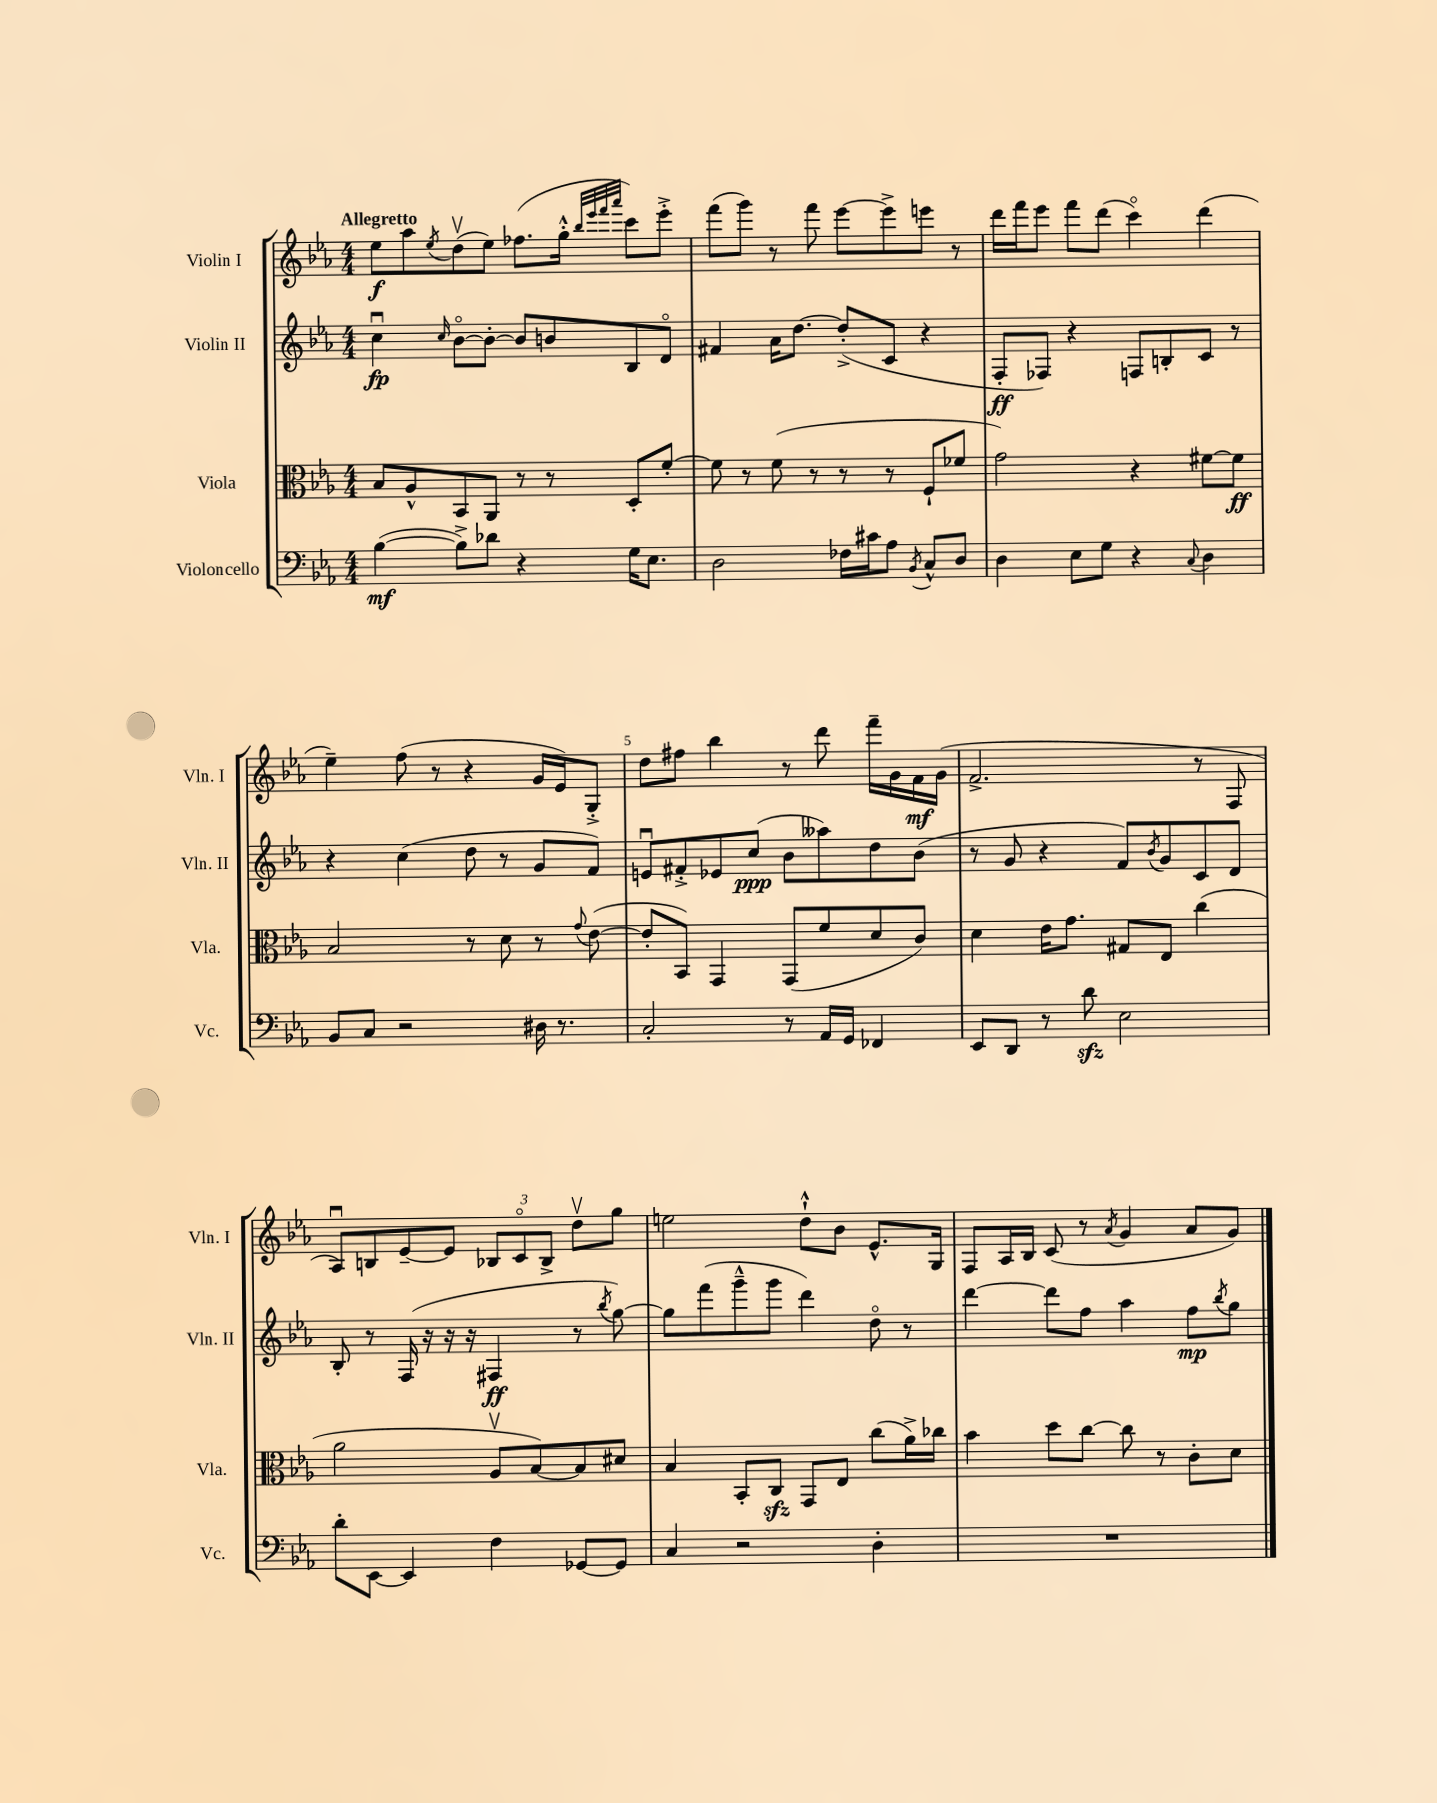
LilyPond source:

<<
\new StaffGroup <<
\new Staff = "s0" \with { instrumentName = "Violin I" shortInstrumentName = "Vln. I" } {
    \clef treble \key ees \major \numericTimeSignature \time 4/4 \tempo "Allegretto"
    ees''8\f aes''8 \acciaccatura { ees''8 } d''8\upbow( ees''8) fes''8.( g''16-.-^ \grace { bes''32 ees'''32 f'''32 aes'''32 } c'''8) ees'''8-.-> |
    f'''8( g'''8) r8 f'''8 ees'''8~ ees'''8-> e'''8 r8 |
    d'''16 f'''16 ees'''8 f'''8 d'''8( c'''4\flageolet) d'''4( |
    ees''4--) f''8( r8 r4 g'16 ees'16) g8-.-> |
    d''8 fis''8 bes''4 r8 d'''8 f'''16-- g'16 f'16\mf g'16( |
    f'2.-> r8 f8 |
    aes8\downbow) b8 ees'8~-- ees'8 \tuplet 3/2 { bes8 c'8\flageolet bes8-> } d''8\upbow g''8 |
    e''2 d''8-!-^ bes'8 ees'8.-^ g16 |
    f8 aes16 bes16 c'8( r8 \acciaccatura { aes'8 } g'4 aes'8 g'8) \bar "|." |
}
\new Staff = "s1" \with { instrumentName = "Violin II" shortInstrumentName = "Vln. II" } {
    \clef treble \key ees \major \numericTimeSignature \time 4/4
    c''4\downbow\fp \grace { c''16 } bes'8~\flageolet bes'8~-. bes'8 b'8 bes8 d'8\flageolet |
    fis'4 aes'16 d''8.~ d''8-.->( c'8 r4 |
    f8-.\ff fes8) r4 f8 b8-. c'8 r8 |
    r4 c''4( d''8 r8 g'8 f'8) |
    e'8\downbow fis'8-.-> ees'8 c''8\ppp( bes'8 aeses''8) d''8 bes'8( |
    r8 g'8 r4 f'8) \acciaccatura { bes'8 } g'8 c'8 d'8 |
    bes8-. r8 f16( r16 r16 r16 fis4\ff r8 \acciaccatura { bes''8 } g''8~) |
    g''8 f'''8( g'''8---^ g'''8 d'''4) d''8\flageolet r8 |
    d'''4~ d'''8 f''8 aes''4 f''8\mp \acciaccatura { bes''8 } g''8 \bar "|." |
}
\new Staff = "s2" \with { instrumentName = "Viola" shortInstrumentName = "Vla." } {
    \clef alto \key ees \major \numericTimeSignature \time 4/4
    bes8 aes8-^ bes,8 aes,8 r8 r8 d8-. f'8~-. |
    f'8 r8 f'8( r8 r8 r8 f8-! fes'8 |
    g'2) r4 fis'8~ fis'8\ff |
    bes2 r8 d'8 r8 \appoggiatura { g'8 } ees'8~( |
    ees'8-. bes,8) g,4 g,8( f'8 d'8 c'8) |
    d'4 ees'16 g'8. gis8 ees8 c''4( |
    aes'2 aes8\upbow bes8~) bes8 dis'8 |
    bes4 bes,8-. c8\sfz g,8 ees8 c''8( aes'16->) ces''16 |
    bes'4 d''8 c''8~ c''8 r8 c'8-. d'8 \bar "|." |
}
\new Staff = "s3" \with { instrumentName = "Violoncello" shortInstrumentName = "Vc." } {
    \clef bass \key ees \major \numericTimeSignature \time 4/4
    bes4~\mf( bes8->) des'8 r4 g16 ees8. |
    d2 fes16 cis'16 aes8 \acciaccatura { bes,8 } c8-^ d8 |
    d4 ees8 g8 r4 \appoggiatura { c8 } d4 |
    bes,8 c8 r2 dis16 r8. |
    c2-. r8 aes,16 g,16 fes,4 |
    ees,8 d,8 r8 d'8\sfz ees2 |
    d'8-. ees,8~ ees,4 f4 ges,8~ ges,8 |
    c4 r2 d4-. |
    R1 \bar "|." |
}
>>
>>
\layout { \context { \Score \override BarNumber.break-visibility = ##(#f #t #t) barNumberVisibility = #(every-nth-bar-number-visible 5) } }
